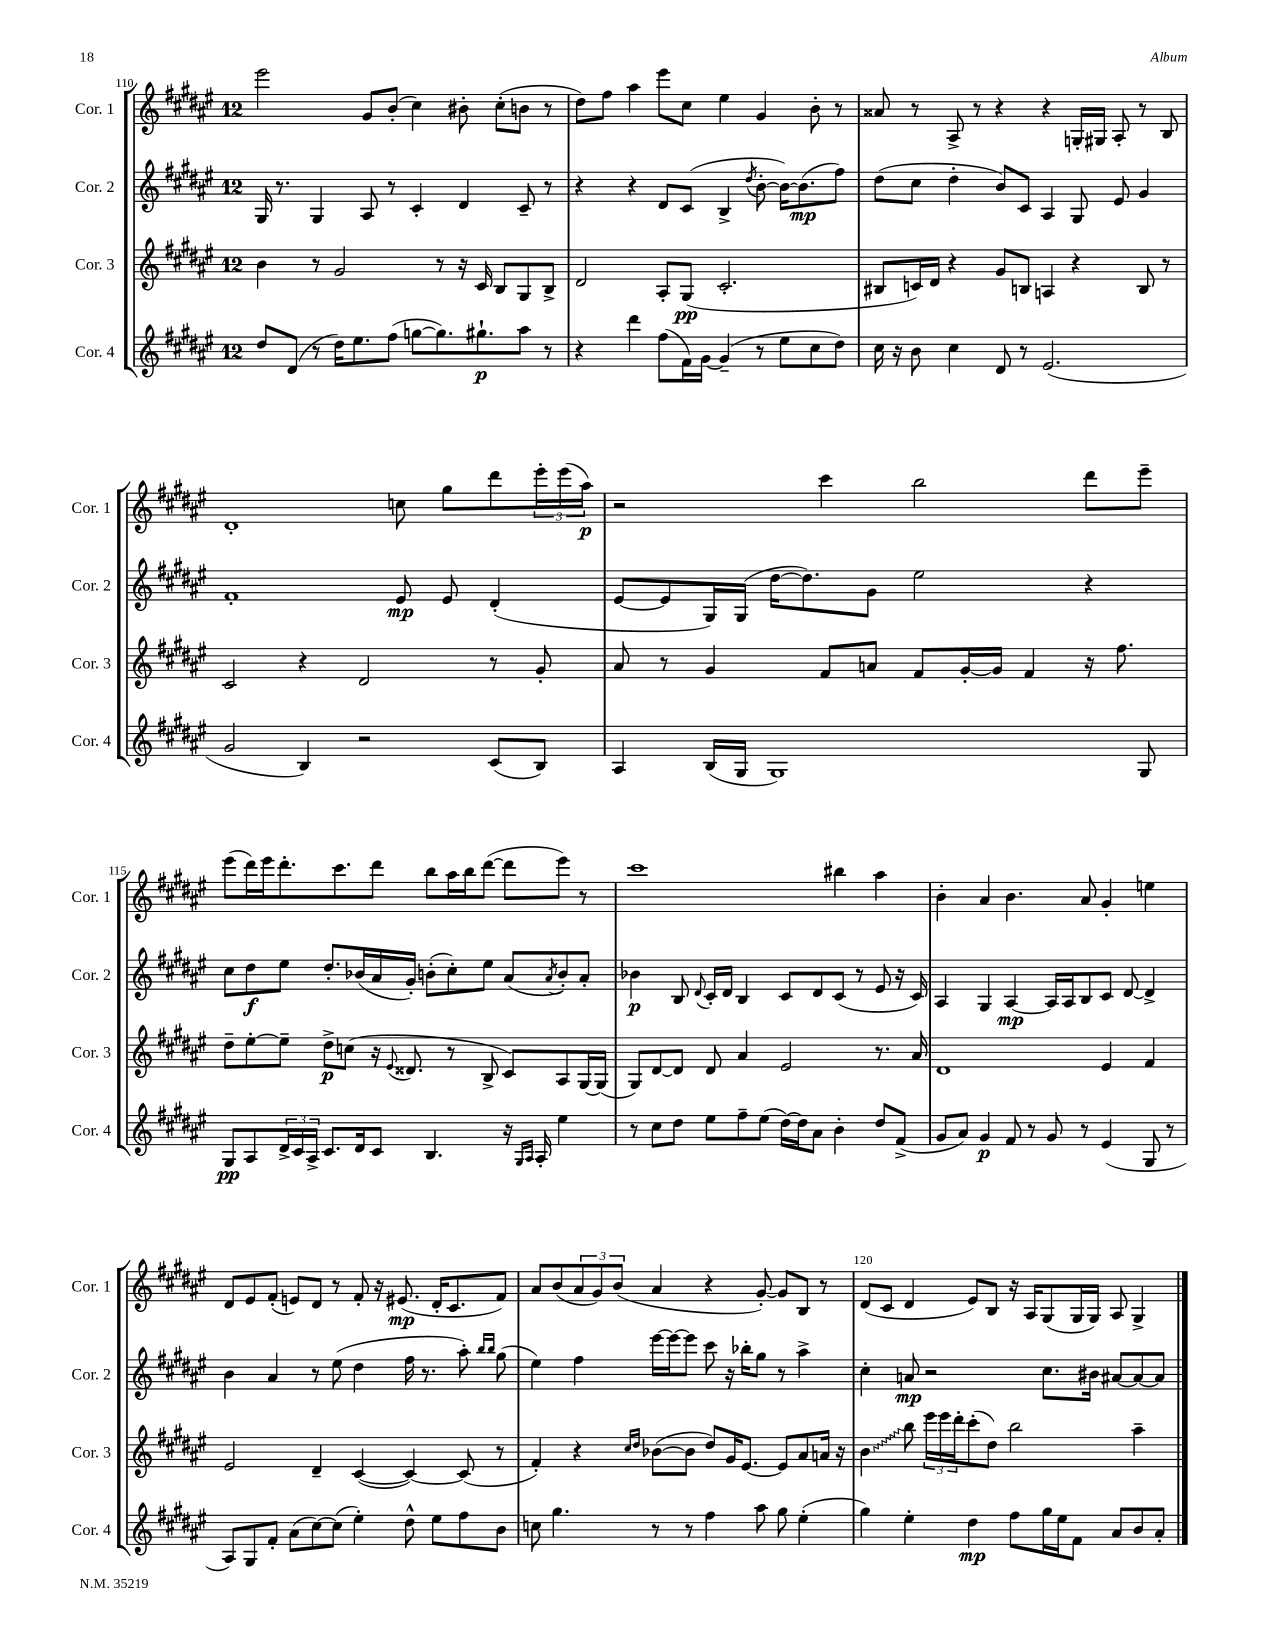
<<
\new StaffGroup <<
\new Staff = "s0" \with { instrumentName = "Cor. 1" shortInstrumentName = "Cor. 1" } {
    \clef treble \key fis \major \once \override Staff.TimeSignature.style = #'single-digit \time 12/8
    eis'''2 gis'8 b'8-.( cis''4) bis'8-. cis''8-.( b'8 r8 |
    dis''8) fis''8 ais''4 eis'''8 cis''8 eis''4 gis'4 b'8-. r8 |
    aisis'8 r8 ais8-> r8 r4 r4 g16-. gis16 ais8-. r8 b8 |
    dis'1-. c''8 gis''8 dis'''8 \tuplet 3/2 { eis'''16-. eis'''16( ais''16\p) } |
    r2 cis'''4 b''2 dis'''8 eis'''8-- |
    eis'''8( dis'''16) eis'''16 dis'''8.-. cis'''8. dis'''8 b''8 ais''16 b''16 dis'''8~( dis'''8 eis'''8) r8 |
    cis'''1 bis''4 ais''4 |
    b'4-. ais'4 b'4. ais'8 gis'4-. e''4 |
    dis'8 eis'8 fis'8-.( e'8) dis'8 r8 fis'8-. r16 eis'8.\mp( dis'16-. cis'8. fis'8) |
    ais'8 b'8( \tuplet 3/2 { ais'8 gis'8) b'8( } ais'4 r4 gis'8~-.) gis'8 b8 r8 |
    dis'8( cis'8 dis'4 eis'8) b8 r16 ais16 gis8( gis16 gis16) ais8 gis4-> \bar "|." |
}
\new Staff = "s1" \with { instrumentName = "Cor. 2" shortInstrumentName = "Cor. 2" } {
    \clef treble \key fis \major \once \override Staff.TimeSignature.style = #'single-digit \time 12/8
    gis16 r8. gis4 ais8 r8 cis'4-. dis'4 cis'8-- r8 |
    r4 r4 dis'8 cis'8( b4-> \acciaccatura { dis''8 } b'8~-. b'16~) b'8.\mp( fis''8) |
    dis''8( cis''8 dis''4-. b'8) cis'8 ais4 gis8 eis'8 gis'4 |
    fis'1-. eis'8\mp eis'8 dis'4-.( |
    eis'8~ eis'8 gis16) gis16( dis''16~ dis''8.) gis'8 eis''2 r4 |
    cis''8 dis''8\f eis''8 dis''8.-. bes'16( ais'16 gis'16-.) b'8-.( cis''8-.) eis''8 ais'8( \acciaccatura { ais'8 } b'8-.) ais'8-. |
    bes'4\p b8 \appoggiatura { dis'8 } cis'16-. dis'16 b4 cis'8 dis'8 cis'8( r8 eis'8 r16 cis'16) |
    ais4 gis4 ais4~\mp ais16 ais16 b8 cis'8 dis'8~ dis'4-> |
    b'4 ais'4 r8 eis''8( dis''4 fis''16 r8. ais''8-.) \grace { b''16 b''16 } gis''8( |
    eis''4) fis''4 eis'''16~ eis'''16~ eis'''8 cis'''8 r16 bes''16-. gis''8 r8 ais''4-> |
    cis''4-. a'8\mp r2 cis''8. bis'16 ais'8~ ais'8~ ais'8 \bar "|." |
}
\new Staff = "s2" \with { instrumentName = "Cor. 3" shortInstrumentName = "Cor. 3" } {
    \clef treble \key fis \major \once \override Staff.TimeSignature.style = #'single-digit \time 12/8
    b'4 r8 gis'2 r8 r16 cis'16 b8 gis8 b8-> |
    dis'2 ais8-. gis8\pp( cis'2.-. |
    bis8 c'16) dis'16 r4 gis'8 b8 a4 r4 b8 r8 |
    cis'2 r4 dis'2 r8 gis'8-. |
    ais'8 r8 gis'4 fis'8 a'8 fis'8 gis'16~-. gis'16 fis'4 r16 fis''8. |
    dis''8-- eis''8~-. eis''8-- dis''8->\p c''8( r16 \appoggiatura { eis'8 } disis'8. r8 b8-> cis'8) ais8 gis16~ gis16( |
    gis8) dis'8~ dis'8 dis'8 ais'4 eis'2 r8. ais'16 |
    dis'1 eis'4 fis'4 |
    eis'2 dis'4-- cis'4~( cis'4~) cis'8( r8 |
    fis'4-.) r4 \grace { cis''16 dis''16 } bes'8~( bes'8 dis''8) gis'16 eis'8.~ eis'8 ais'8 a'16 r16 |
    \once \override Glissando.style = #'zigzag b'4\glissando b''8 \tuplet 3/2 { eis'''16 eis'''16 dis'''16-. } cis'''8-.( dis''8) b''2 ais''4-- \bar "|." |
}
\new Staff = "s3" \with { instrumentName = "Cor. 4" shortInstrumentName = "Cor. 4" } {
    \clef treble \key fis \major \once \override Staff.TimeSignature.style = #'single-digit \time 12/8
    dis''8 dis'8( r8 dis''16) eis''8. fis''8( g''8~ g''8.) gis''8.-!\p ais''8 r8 |
    r4 dis'''4 fis''8( fis'16) gis'16~ gis'4--( r8 eis''8 cis''8 dis''8) |
    cis''16 r16 b'8 cis''4 dis'8 r8 eis'2.( |
    gis'2 b4) r2 cis'8( b8) |
    ais4 b16( gis16 gis1) gis8 |
    gis8\pp ais8 \tuplet 3/2 { dis'16-> cis'16 ais16-> } cis'8. dis'16 cis'8 b4. r16 \grace { gis16 ais16 } ais16-. eis''4 |
    r8 cis''8 dis''8 eis''8 fis''8-- eis''8( dis''16~) dis''16 ais'8 b'4-. dis''8 fis'8->( |
    gis'8 ais'8) gis'4\p fis'8 r8 gis'8 r8 eis'4( gis8 r8 |
    ais8) gis8 fis'8-. ais'8( cis''8~) cis''8( eis''4-.) dis''8-^ eis''8 fis''8 b'8 |
    c''8 gis''4. r8 r8 fis''4 ais''8 gis''8 eis''4-.( |
    gis''4) eis''4-. dis''4\mp fis''8 gis''16 eis''16 fis'8 ais'8 b'8 ais'8-. \bar "|." |
}
>>
>>
\layout { \context { \Score currentBarNumber = #110 \override BarNumber.break-visibility = ##(#f #t #t) barNumberVisibility = #(every-nth-bar-number-visible 5) } }
